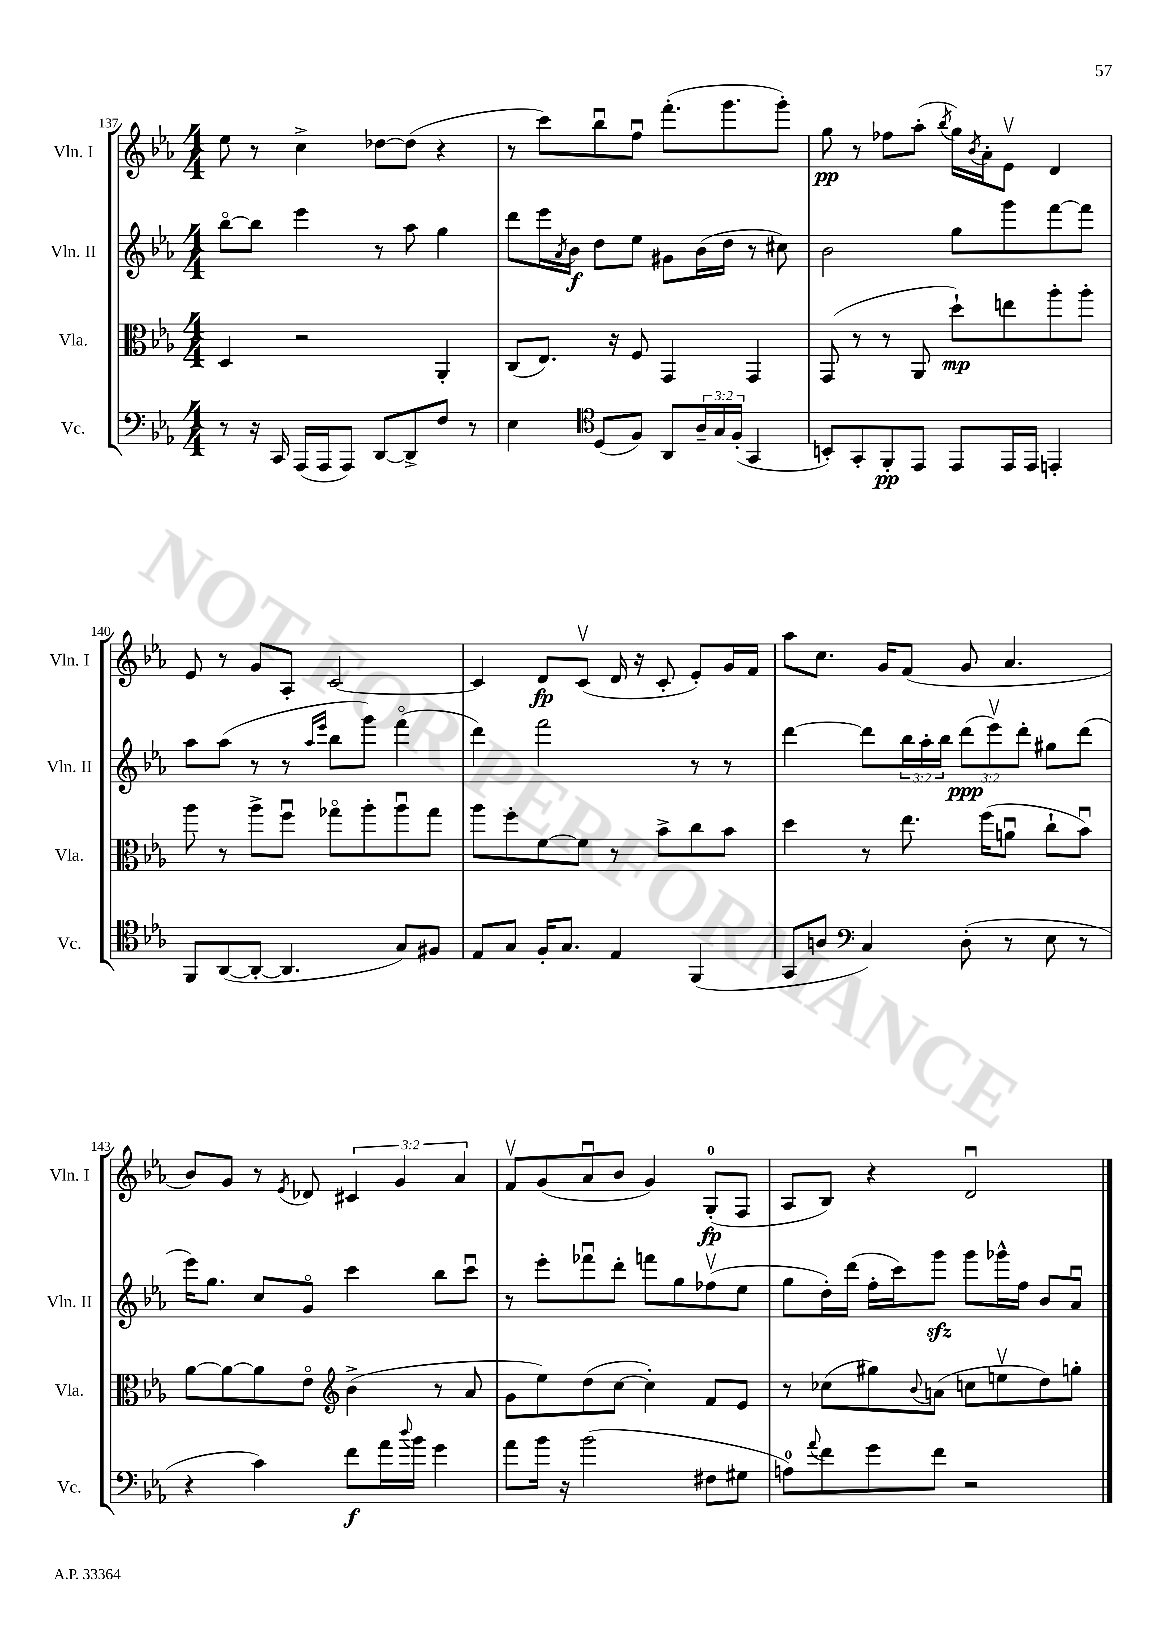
<<
\new StaffGroup <<
\new Staff = "s0" \with { instrumentName = "Vln. I" shortInstrumentName = "Vln. I" } {
    \clef treble \key ees \major \numericTimeSignature \time 4/4 \override Staff.TupletNumber.text = #tuplet-number::calc-fraction-text
    ees''8 r8 c''4-> des''8~ des''8( r4 |
    r8 c'''8) bes''8\downbow f''8\downbow f'''8.-.( g'''8. g'''8-.) |
    g''8\pp r8 fes''8 aes''8-.( \acciaccatura { bes''8 } g''16) \acciaccatura { bes'8 } aes'16-. ees'8\upbow d'4 |
    ees'8 r8 g'8 aes8-. c'2~ |
    c'4 d'8\fp c'8\upbow( d'16 r16 c'8-. ees'8-.) g'16 f'16 |
    aes''8 c''8. g'16 f'8( g'8 aes'4. |
    bes'8) g'8 r8 \acciaccatura { ees'8 } des'8 \tuplet 3/2 { cis'4 g'4 aes'4 } |
    f'8\upbow g'8( aes'8\downbow bes'8 g'4) g8-0-.\fp( f8 |
    aes8 bes8) r4 d'2\downbow \bar "|." |
}
\new Staff = "s1" \with { instrumentName = "Vln. II" shortInstrumentName = "Vln. II" } {
    \clef treble \key ees \major \numericTimeSignature \time 4/4 \override Staff.TupletNumber.text = #tuplet-number::calc-fraction-text
    bes''8~\flageolet bes''8 ees'''4 r8 aes''8 g''4 |
    d'''8 ees'''16 \acciaccatura { aes'8 } bes'16\f d''8 ees''8 gis'8 bes'16( d''16 r8 cis''8) |
    bes'2 g''8 g'''8 f'''8~ f'''8 |
    aes''8 aes''8( r8 r8 \grace { aes''16 ees'''16 } bes''8 g'''8) f'''4\flageolet( |
    d'''4) f'''2 r8 r8 |
    d'''4~ d'''8 \tuplet 3/2 { bes''16 aes''16-. bes''16 } \tuplet 3/2 { d'''8\ppp( ees'''8\upbow) d'''8-. } gis''8 d'''8( |
    ees'''16) g''8. c''8 g'8\flageolet c'''4 bes''8 c'''8\downbow |
    r8 ees'''8-. fes'''8\downbow d'''8-. f'''8 g''8 fes''8\upbow( ees''8 |
    g''8 d''16-.) d'''16( f''16-. c'''16) g'''8\sfz g'''8 ges'''16-^ f''16 bes'8 aes'8\downbow \bar "|." |
}
\new Staff = "s2" \with { instrumentName = "Vla." shortInstrumentName = "Vla." } {
    \clef alto \key ees \major \numericTimeSignature \time 4/4
    d4 r2 aes,4-. |
    c8( ees8.) r16 f8 g,4 g,4 |
    g,8( r8 r8 aes,8 d''8-!\mp) e''8 aes''8-. aes''8-. |
    aes''8 r8 aes''8-> f''8\downbow ges''8\flageolet aes''8-. aes''8\downbow ges''8 |
    aes''8 f''8-. f'8~ f'8 r8 bes'8-> c''8 bes'8 |
    d''4 r8 ees''8. f''16( a'8\downbow c''8-! bes'8\downbow) |
    aes'8~ aes'8~ aes'8 ees'8\flageolet \clef treble bes'4->( r8 aes'8 |
    g'8 ees''8) d''8( c''8~ c''4-.) f'8 ees'8 |
    r8 ces''8( gis''8) \appoggiatura { bes'8 } a'8( c''8 e''8\upbow d''8) g''8-. \bar "|." |
}
\new Staff = "s3" \with { instrumentName = "Vc." shortInstrumentName = "Vc." } {
    \clef bass \key ees \major \numericTimeSignature \time 4/4 \override Staff.TupletNumber.text = #tuplet-number::calc-fraction-text
    r8 r16 c,16 aes,,16( aes,,16 aes,,8) d,8~ d,8-> f8 r8 |
    ees4 \clef tenor d8( f8) aes,8 \tuplet 3/2 { aes16-- g16 f16-.( } g,4 |
    b,8-.) g,8-. f,8-.\pp ees,8 ees,8 ees,16 ees,16 e,4-. |
    f,8 aes,8~( aes,8~-. aes,4. g8) fis8 |
    ees8 g8 f16-. g8. ees4 f,4( |
    g,8 a8 \clef bass c4) d8-.( r8 ees8 r8 |
    r4 c'4) f'8\f aes'16 \appoggiatura { d''8 } bes'16 g'4 |
    aes'8 bes'16 r16 bes'2( fis8 gis8 |
    a8-0) \appoggiatura { aes'8 } f'8 g'8 f'8 r2 \bar "|." |
}
>>
>>
\layout { \context { \Score currentBarNumber = #137 } }
